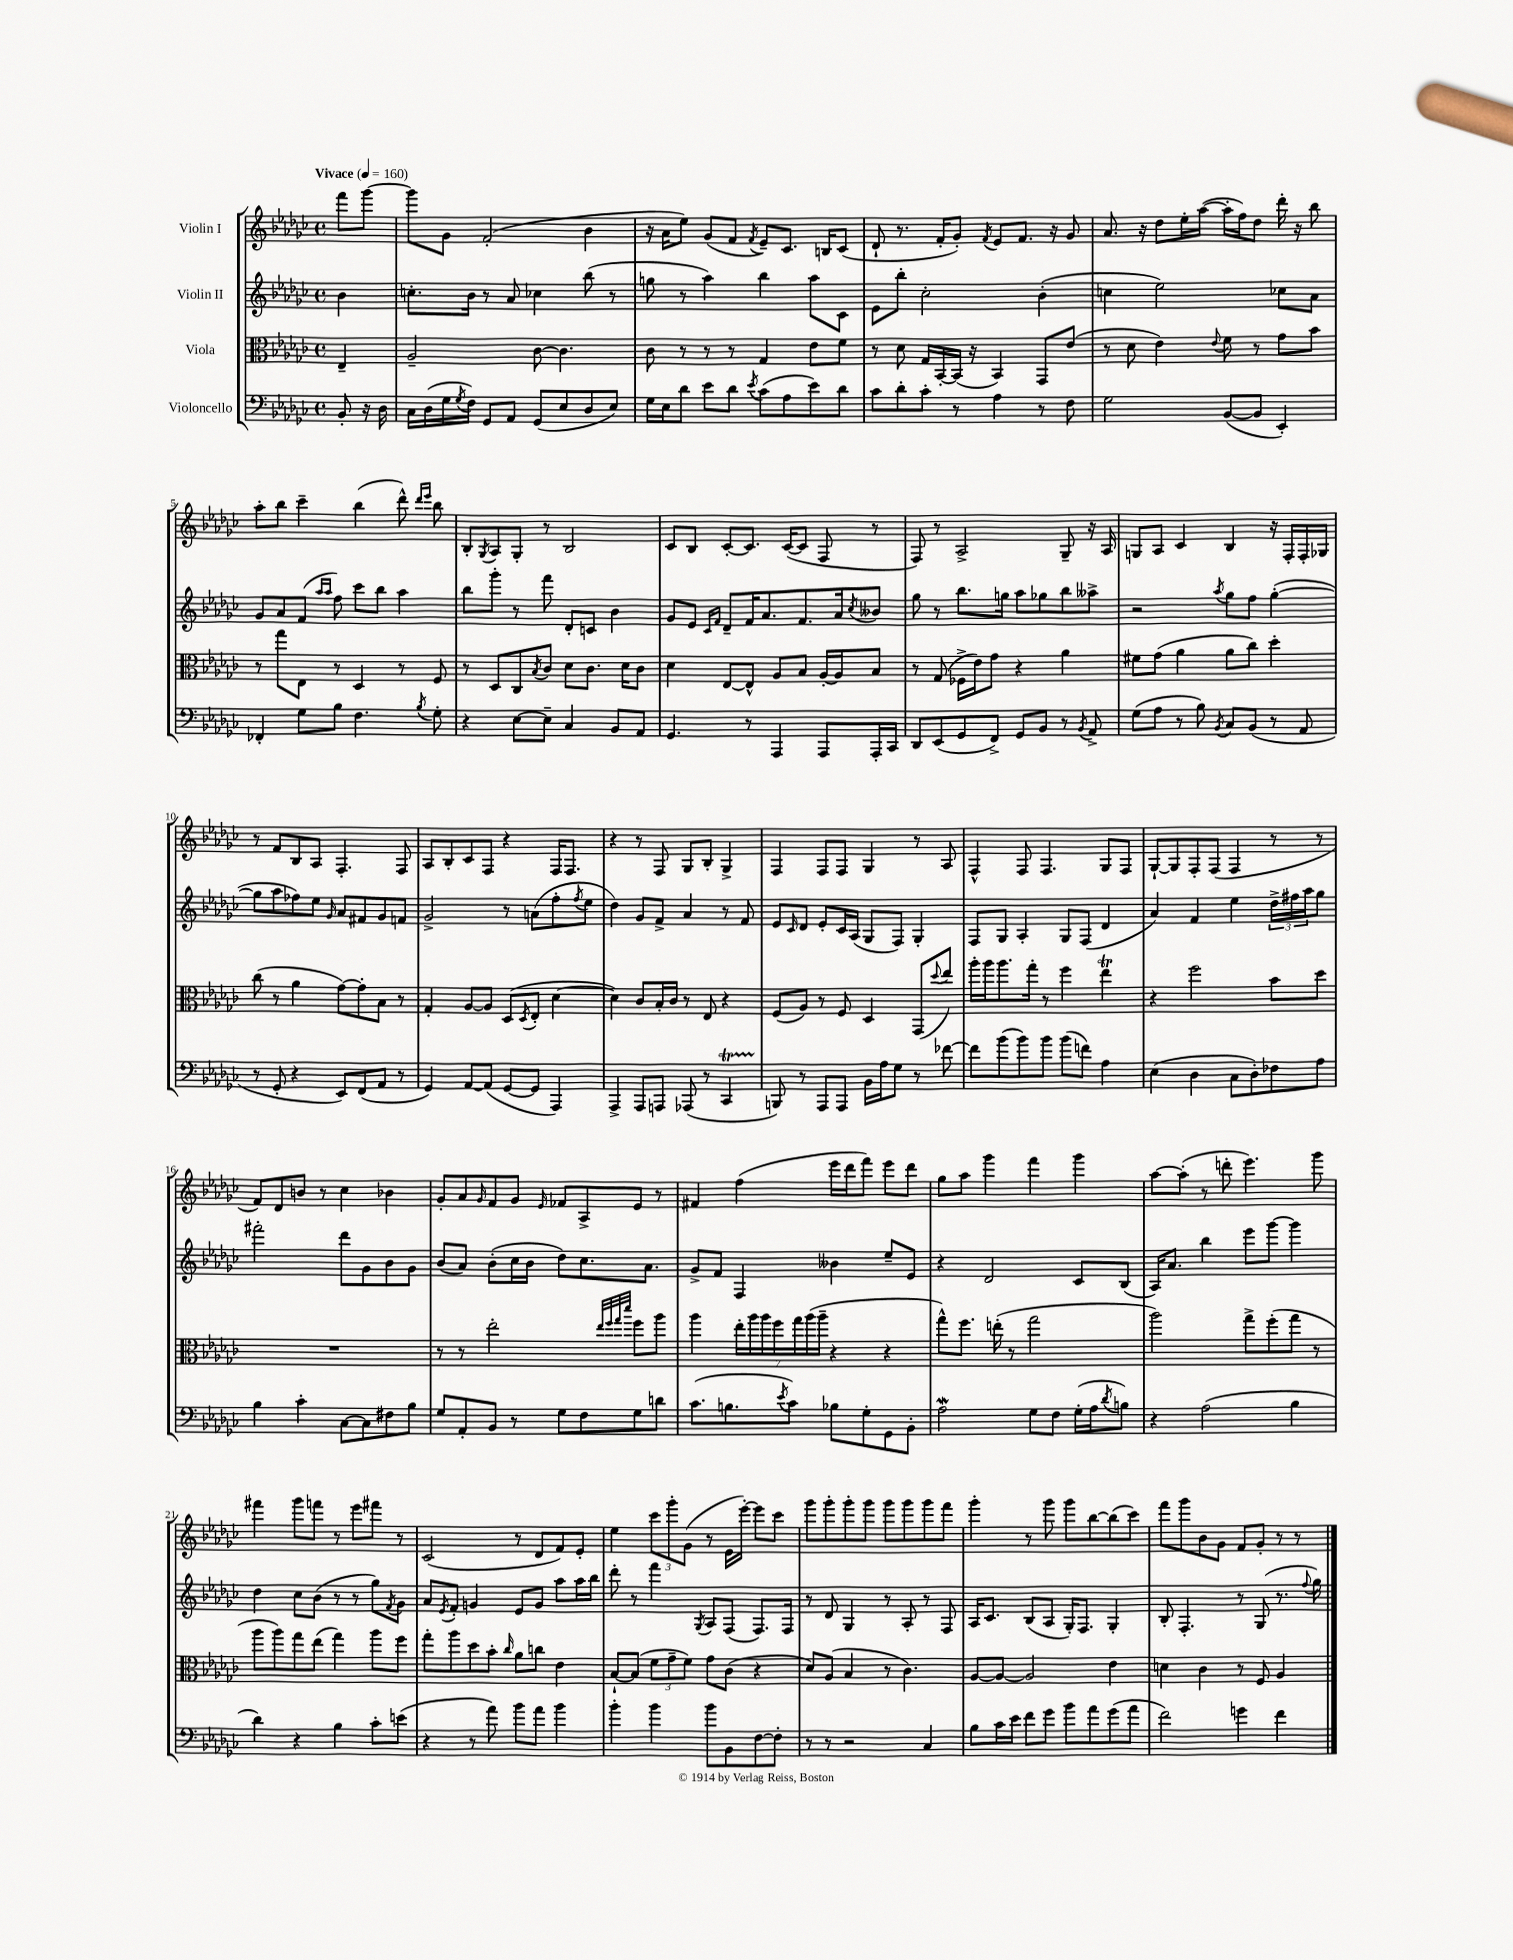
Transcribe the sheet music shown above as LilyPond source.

<<
\new StaffGroup <<
\new Staff = "s0" \with { instrumentName = "Violin I" } {
    \clef treble \key ges \major \defaultTimeSignature \time 4/4 \partial 4 \tempo "Vivace" 4 = 160
    f'''8 ges'''8~ |
    ges'''8 ges'8 f'2-.( bes'4 |
    r16 aes'16 ees''8) ges'8( f'8 \acciaccatura { f'8 } ees'8--) ces'8. b16 ces'8( |
    des'8-! r8. f'16-. ges'8-.) \acciaccatura { f'8 } ees'8 f'8. r16 ges'8 |
    aes'8. r16 des''8 ees''16-. aes''16~( aes''16-. f''16) des''8 des'''16-. r16 bes''8 |
    aes''8-. bes''8 ces'''4-- bes''4( des'''8-^) \grace { des'''16 ees'''16 } bes''8 |
    bes8-. \acciaccatura { ges8 } aes8 ges8-. r8 bes2 |
    ces'8 bes8 ces'8~-. ces'8. ces'16~( ces'8 f8 r8 |
    f8) r8 aes2-> ges8-- r16 aes16 |
    g8 aes8 ces'4 bes4 r16 f16-. f16-. ges16 |
    r8 f'8 bes8 aes8 f4.-. f8 |
    aes8 bes8-. ces'8 f8 r4 f16 f8. |
    r4 r8 f8 ges8 bes8-. ges4-> |
    f4 f8 f8 ges4 r8 aes8 |
    f4-^ f8 f4. ges8 f8 |
    ges8~-! ges8 f8-. f8( f4 r8 r8 |
    f'8) des'8 b'8 r8 ces''4 bes'4 |
    ges'8-. aes'8 \grace { ges'16 } f'8 ges'8 \grace { ees'16 } fes'8 aes8-> ees'8 r8 |
    fis'4 f''4( ees'''16 des'''16 f'''8) ees'''8 des'''8 |
    ges''8 aes''8 ges'''4 f'''4 ges'''4 |
    aes''8~ aes''8-.( r8 d'''8-. ees'''4.) ges'''8 |
    fis'''4 ges'''8 f'''8 r8 ees'''8 fis'''8 r8 |
    ces'2( r8 des'8 f'8) ees'8-. |
    ees''4 \tuplet 3/2 { ces'''8 ges'''8-. ges'8( } r8 ees'16 ees'''16~-.) ees'''8 ces'''8 |
    ges'''8 ges'''8-. ges'''8-. ges'''8 ges'''8 ges'''8 ges'''8 f'''8 |
    ges'''4-. r8 ges'''8 ges'''8 bes''8~ bes''8( ces'''8) |
    f'''8 ges'''8 bes'8 ges'8 f'8 ges'8-. r8 r8 \bar "|." |
}
\new Staff = "s1" \with { instrumentName = "Violin II" } {
    \clef treble \key ges \major \defaultTimeSignature \time 4/4 \partial 4
    bes'4 |
    c''8.-. bes'16 r8 aes'8 ces''4 bes''8( r8 |
    g''8 r8 aes''4) bes''4 aes''8 ces'8 |
    ees'8 bes''8-. ces''2-. bes'4-.( |
    c''4 ees''2) ces''8 aes'8 |
    ges'8 aes'8 f'8( \grace { aes''16 aes''16 } f''8) ces'''8 bes''8 aes''4 |
    bes''8 ges'''8-. r8 f'''8 des'8-. c'8 bes'4 |
    ges'8 ees'8 \grace { ces'16 f'16 } des'8-- f'16 aes'8. f'8. aes'16 \acciaccatura { ces''8 } beses'8 |
    ges''8 r8 bes''8. g''16 aes''8 ges''8 bes''8 aeses''8-> |
    r2 \acciaccatura { aes''8 } ges''8 f''8 ges''4~-.( |
    ges''8 aes''8 fes''8) ees''8 \grace { ges'16 } aes'8 fis'8 ges'8 f'8 |
    ges'2-> r8 a'8( f''8-. \acciaccatura { f''8 } ees''8 |
    des''4) ges'8 f'8-> aes'4 r8 f'8 |
    ees'8 \grace { ces'16 } des'8 ees'8-. ces'16 aes16( ges8 f8) ges4-. |
    f8 ges8 aes4-. ges8 f8( des'4 |
    aes'4) f'4 ees''4 \tuplet 3/2 { des''16-> fis''16 aes''16 } ges''8 |
    fis'''2-. des'''8 ges'8 bes'8 ges'8 |
    bes'8( aes'8) bes'8-.( ces''16 bes'16 des''8) ces''8. aes'8. |
    ges'8-> f'8 f4 beses'4 ees''8-- ees'8 |
    r4 des'2 ces'8 bes8( |
    aes16) aes'8. bes''4 ees'''8 ges'''8~ ges'''4 |
    des''4 ces''8 bes'8( r8 r8 ges''8) \acciaccatura { f'8 } ges'8 |
    aes'8 \acciaccatura { ees'8 } f'8-. g'4 ees'8 g'8 aes''8 aes''16 bes''16 |
    des'''8-. r8 f'''4 \acciaccatura { ges8 } aes8 f8( f8.) f16 |
    r8 des'8 ges4 r8 aes8-. r8 f8 |
    aes16 ces'8. bes8( aes8 ges16-.) f8. ges4-. |
    bes8-. f4.-. r8 ges8( r8. \appoggiatura { f''8 } ges''16) \bar "|." |
}
\new Staff = "s2" \with { instrumentName = "Viola" } {
    \clef alto \key ges \major \defaultTimeSignature \time 4/4 \partial 4
    ees4-- |
    aes2-- ces'8~ ces'4. |
    ces'8 r8 r8 r8 ges4 ees'8 f'8 |
    r8 des'8 ges16 bes,16~-. bes,16( r16 bes,4) ges,8 ees'8( |
    r8 des'8 ees'4) \appoggiatura { ees'8 } f'8 r8 ges'8 bes'8 |
    r8 ges''8 ees8 r8 des4 r8 f8 |
    r8 des8 ces8 \acciaccatura { bes8 } ces'8 des'8 ces'8. des'16 ces'8 |
    des'4 ees8~ ees8-^ aes8 bes8 aes16~-. aes16 bes8 |
    r8 ges8( fes16-> ees'16) ges'8 r4 aes'4 |
    fis'8 ges'8( aes'4 aes'8 ces''8) des''4-. |
    ces''8( r8 aes'4 ges'8~) ges'8-. bes8 r8 |
    ges4-. aes8~ aes8 des8( \acciaccatura { des8 } ees8-. des'4~ |
    des'4) ces'8 bes16-. ces'16 r8 ees8 r4 |
    f8( aes8) r8 f8 des4 ges,8( \appoggiatura { des''8 } ees''8) |
    aes''16-. aes''16 aes''8. ges''16-. r8 f''4 ees''4\trill |
    r4 f''2 bes'8 des''8 |
    R1 |
    r8 r8 ees''2-. \grace { ees''32 f''32 ges''32 des'''32 } f''8 aes''8 |
    aes''4 \tuplet 7/4 { ees''16-. aes''16 aes''16 f''16 ges''16 aes''16( aes''16-- } r4 r4 |
    ges''8-^) f''8. e''16-.( r8 ges''2 |
    aes''2) ges''8-> f''8-.( ges''8 r8 |
    aes''8 aes''8) ges''8 ees''8( ges''4) aes''8 f''8 |
    ges''8-. aes''8 des''8 bes'8-. \grace { ces''16 } aes'8 c''8 ees'4 |
    bes8~-! bes8( \tuplet 3/2 { f'8 ges'8-- f'8) } ges'8 ces'8( r4 |
    des'8) aes8( bes4 r8 ces'4.) |
    aes8~ aes8~ aes2 ees'4 |
    d'4 ces'4 r8 f8 aes4 \bar "|." |
}
\new Staff = "s3" \with { instrumentName = "Violoncello" } {
    \clef bass \key ges \major \defaultTimeSignature \time 4/4 \partial 4
    bes,8-. r16 des16 |
    ces16 des16( ges16 \acciaccatura { ges8 } f16) ges,8 aes,8 ges,8( ees8 des8 ees8) |
    ges16 ees16 des'8 ees'8 des'8 \acciaccatura { ees'8 } ces'8( aes8 ees'8) des'8 |
    ces'8 des'8-. ces'8-. r8 aes4 r8 f8 |
    ges2 bes,8~( bes,8 ees,4-.) |
    fes,4-. ges8 bes8 f4. \acciaccatura { bes8 } ges8-. |
    r4 ees8~ ees8-- ces4 bes,8 aes,8 |
    ges,4. r8 aes,,4 aes,,8 aes,,16-. ces,16 |
    des,8 ees,8( ges,8 f,8->) ges,8 bes,8 r8 \acciaccatura { bes,8 } aes,8-> |
    ges8( aes8 r8 bes8) \acciaccatura { bes,8 } ces8 bes,8( r8 aes,8 |
    r8 ges,8-. r4 ees,8) f,8( aes,8 r8 |
    ges,4) aes,8~ aes,8( ges,8~ ges,8 aes,,4) |
    aes,,4-> aes,,8 a,,8 aes,,8( r8 ces,4\startTrillSpan |
    b,,8\stopTrillSpan) r8 aes,,8 aes,,8 bes,16 aes16 ges8 r8 fes'8~ |
    fes'8 bes'8( bes'8) bes'8 bes'8( f'8) aes4 |
    ees4( des4 ces8 des8-.) fes8 aes8 |
    bes4 ces'4-. ces8~ ces8 fis8 bes8 |
    ges8 aes,8-. bes,8 r8 ges8 f8 ges8 d'8 |
    ces'8.( b8. \acciaccatura { ees'8 } ces'8) bes8 ges8-. ges,8 bes,8-. |
    aes2\mordent ges8 f8 ges16-.( aes16 \acciaccatura { des'8 } b8) |
    r4 aes2( bes4 |
    des'4) r4 bes4 ces'8-. e'8( |
    r4 r8 aes'8) bes'8 aes'8 bes'4 |
    bes'4-. bes'4 bes'8 bes,8 f8~ f8-. |
    r8 r8 r2 ces4 |
    bes8 ces'16 ees'16 f'8 ges'8 bes'8 aes'8 ges'8( aes'8 |
    f'2) g'4 f'4 \bar "|." |
}
>>
>>
